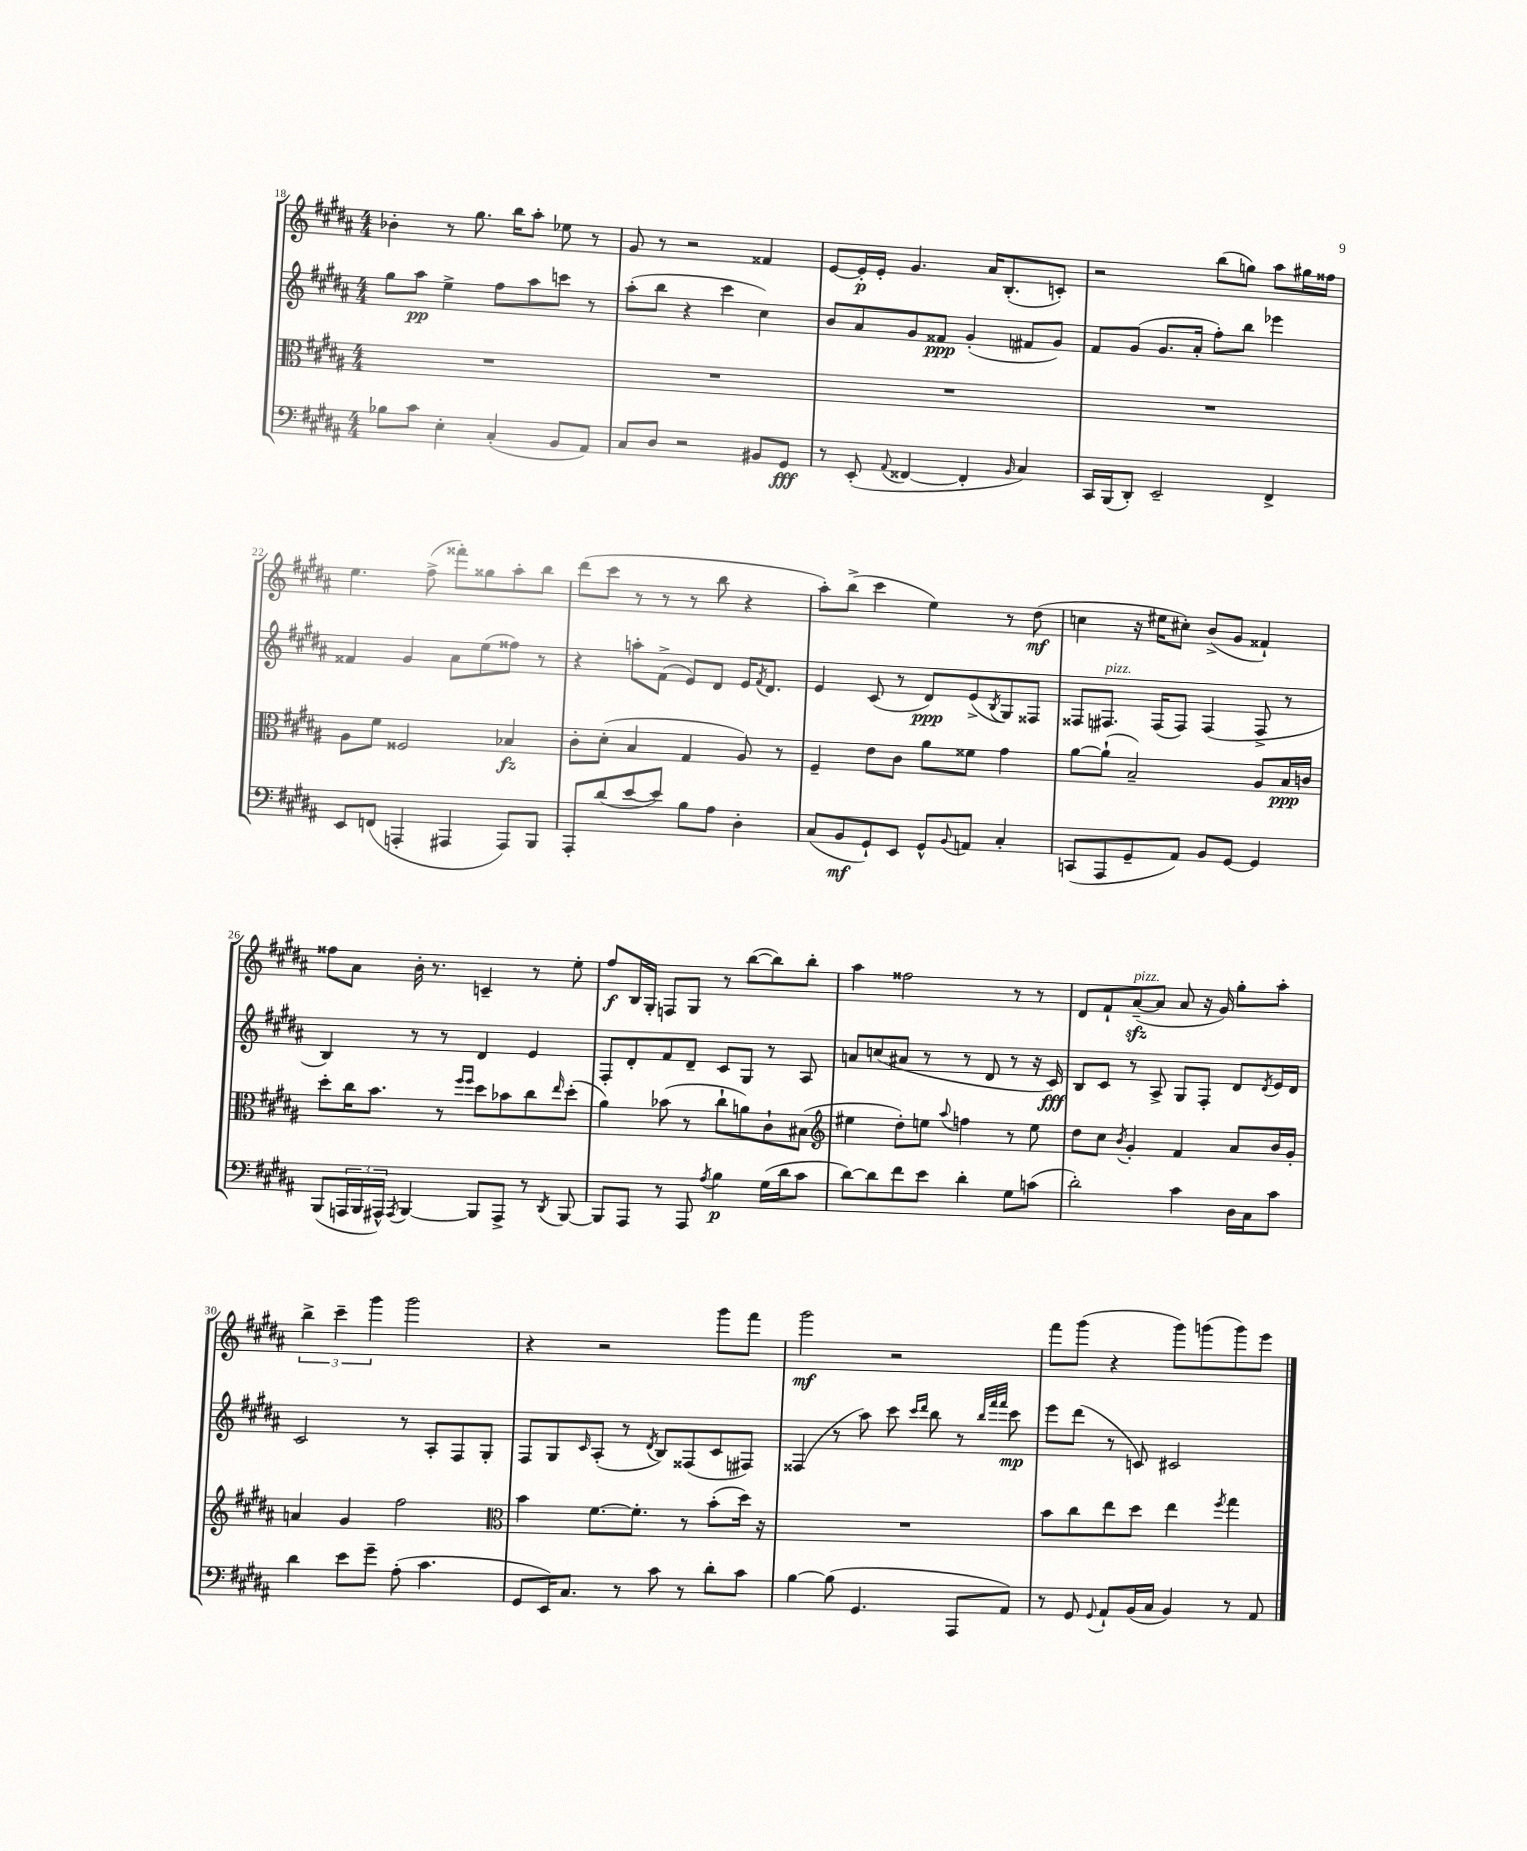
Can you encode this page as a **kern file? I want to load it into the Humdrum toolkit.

**kern	**kern	**kern	**kern
*staff4	*staff3	*staff2	*staff1
*clefF4	*clefC3	*clefG2	*clefG2
*k[f#c#g#d#a#]	*k[f#c#g#d#a#]	*k[f#c#g#d#a#]	*k[f#c#g#d#a#]
*M4/4	*M4/4	*M4/4	*M4/4
8B-\L	1r	8gg#\L	4b-'\
8c#\J	.	8aa#\J	.
4E'\	.	4ee^\	8r
.	.	.	8.gg#\
(4C#'/	.	8ff#\L	.
.	.	.	16bb\LK
.	.	8aa#\	8aa#'\J
8BB/L	.	8ccc\J	8ee-\
8AA#/J)	.	8r	8r
=	=	=	=
8C#/L	1r	(8aa#'\L	8g#/
8D#/J	.	8bb\J	8r
2r	.	4r	2r
.	.	4ccc#\	.
8BB#/L	.	4cc#\)	4f##/
8GG#/J	.	.	.
=	=	=	=
8r	1r	8b/L	[8e/L
(8EE'/	.	8a#/	16e'/]L
.	.	.	16e'/JJ
8qqAA#/	.	.	.
[4FF##/	.	8g#/	4.g#/
.	.	8f##/J	.
4FF##'/]	.	(4g#'/	.
.	.	.	16a#/LK
.	.	.	(8.B'/
16qqBB/	.	.	.
4C#/)	.	8f#/L	.
.	.	8g#/J)	8c'/J)
=	=	=	=
16CC#/LL	1r	8f#/L	2r
(16BBB/J	.	.	.
8DD#'/J)	.	(8g#/J	.
2EE~/	.	8.g#/L	.
.	.	16a#'/Jk	.
.	.	8ff#'\L)	(8bb\L
.	.	8bb\J	8gg\J)
4FF#^/	.	4eee-\	8aa#\L
.	.	.	16gg#\L
.	.	.	16ff##\JJ
=	=	=	=
8EE/L	8A#\L	4f##/	4.ee\
(8FF/J	8f#\J	.	.
4AAA'/	2F##/	4g#/	.
.	.	.	(8ff#^\
4AAA#/	.	8a#\L	8fff##'\L)
.	.	(8ee\	8gg##\
8AAA#/L)	4B-/	8ff##\J)	8aa#'\
8BBB/J	.	8r	8bb\J
=	=	=	=
8AAA#'/L	8c#'\L	4r	(8ddd#\L
(8d#/	(8d#'\J	.	8ccc#\J
[8e/	4B/	8aa'\L	8r
8e/]J)	.	(8f#^\J	8r
8B\L	4G#/	8e/L)	8r
8A#\J	.	8d#/J	8bb\
4D#'\	8A#/)	16e/LK	4r
.	.	8qf#/	.
.	.	8.d#/J	.
.	8r	.	.
=	=	=	=
(8C#/L	4F#~/	4e/	8aa#'\L)
8BB/	.	.	(8bb^\J
8GG#`/)	8e\L	(8c#/	4ccc#\
8EE/J	8c#\J	8r	.
8GG#^^/L	8a#\L	8d#/L)	4ee\)
8qqBB/	.	.	.
8AA/J	8f##\J	(8e^/	.
.	.	8qB/	.
4C#'/	4g#\	8G#/)	8r
.	.	8F##/J	(8dd#\
=	=	=	=
(8CC/L	[8a#\L	8F##/L	4cc\
8AAA#/	(8a#`\]J	8.F#/J	.
8GG#~/	2B~/)	.	16r
.	.	(16F#/LK	16ee#\LK
8AA#/J)	.	8F#/J)	8cc#'\J)
8BB/L	.	(4F#/	(8b^/L
[8GG#/J	.	.	8g#/J
4GG#/]	8A#/L	8F#^/	4f##`/)
.	16B/L	8r	.
.	16c/JJ	.	.
=	=	=	=
(8BBB/L	8dd#'\L	4B/)	8ff##\L
24AAA/L	16cc#\K	.	8a#\J
24BBB/	.	.	.
.	8.b\J	.	.
24AAA#^^/JJ)	.	.	.
8qAAA#/	.	.	.
[4BBB/	.	8r	16b'\
.	.	.	8.r
.	8r	8r	.
.	16qqff#/LL	.	.
.	16qqff#/JJ	.	.
8BBB/]L	8dd#\L	4d#/	4c~/
8AAA#^/J	8b-\	.	.
8r	8cc#\	4e/	8r
8qDD#/	16qqee/	.	.
[8BBB/	(8dd#'\J	.	8ee'\
=	=	=	=
8BBB/]L	4a#\)	8F#'/L	8ff#/L
8AAA#/J	.	8d#'/	16B/L
.	.	.	16G#'/JJ
8r	(8b-\	8f#/	8F/L
8AAA#/	8r	8d#~/J	8G#/J
8qA#/	.	.	.
4B\	8cc#`\L	8c#/L	8r
.	8a\)	8G#/J	([8bb\L
(16G#\LL	8c#`\	8r	8bb\])
16d#\J	.	.	.
8c#\J	(8B#\J	8A#/	8bb'\J
=	=	=	=
*	*clefG2	*	*
[8d#\L)	4ee#\	8a/L	4aa#\
8d#\]	.	(8cc/	.
8f#\	8dd#'\L)	8a#/J	2ff##\
8e\J	8ee\J	8r	.
.	8qqaa#/	.	.
4d#'\	4ff\	8r	.
.	.	8d#/	.
8G#\L	8r	8r	8r
(8c\J	8ee\	16r	8r
.	.	16c#/)	.
=	=	=	=
2d#'\)	8dd#\L	8B/L	8d#/L
.	8cc#\J	8c#/J	8f#`/
.	8qb/	.	.
.	4g#'/	8r	([8a#~/
.	.	8A#^/	8a#/]J
4c#\	4f#/	8G#/L	8a#/
.	.	8F#'/J	16r
.	.	.	16g#/)
16D#\LL	8a#/L	8d#/L	8gg#'\L
16C#\J	.	.	.
.	.	8qd#/	.
8c#\J	16b/L	16e/L	8aa#'\J
.	16g#'/JJ	16d#/JJ	.
=	=	=	=
4d#\	4a/	2c#/	6bb^\
.	.	.	6ccc#~\
8e\L	4g#/	.	.
.	.	.	6ggg#\
8g#~\J	.	.	.
(8A#'\	2ff#\	8r	2ggg#\
4.c#\	.	8A#'/L	.
.	.	8F#/	.
.	.	8G#'/J	.
=	=	=	=
*	*clefC3	*	*
8GG#/L	4b\	8F#/L	4r
16EE/K)	.	8G#/	.
8.C#/J	.	.	.
.	.	16qqc#/	.
.	[8.f#\L	(8A#'/J	2r
8r	.	8r	.
.	8.f#'\]J	.	.
.	.	8qd#/	.
8c#\	.	8B/L)	.
8r	8r	(8F##/	.
8d#'\L	(8b'\L	8c#/	8ggg#\L
8c#\J	16dd#\Jk)	8F#/J)	8fff#\J
.	16r	.	.
=	=	=	=
[4B\	1r	(4F##/	2ggg#\
(8B\]	.	8r	.
4.GG#/	.	8aa#\)	.
.	.	8ccc#\	2r
.	.	16qqccc#/LL	.
.	.	16qqddd#/JJ	.
.	.	8bb\	.
8AAA#/L	.	8r	.
.	.	32qqbb/LLL	.
.	.	32qqfff#/	.
.	.	32qqfff#/JJJ	.
8AA#/J)	.	8ccc#\	.
=	=	=	=
8r	8b\L	8eee\L	8fff#\L
8GG#/	8cc#\	(8ddd#\J	(8ggg#\J
8qqGG#/	.	.	.
8AA#`/L	8ee\	8r	4r
(16BB/L	8dd#\J	8c/)	.
16C#/JJ	.	.	.
4BB/)	4ee\	2c#/	8ggg#\L)
.	.	.	(8ggg\
.	8qff#/	.	.
8r	4gg#\	.	8ggg\)
8AA#/	.	.	8eee\J
==	==	==	==
*-	*-	*-	*-
